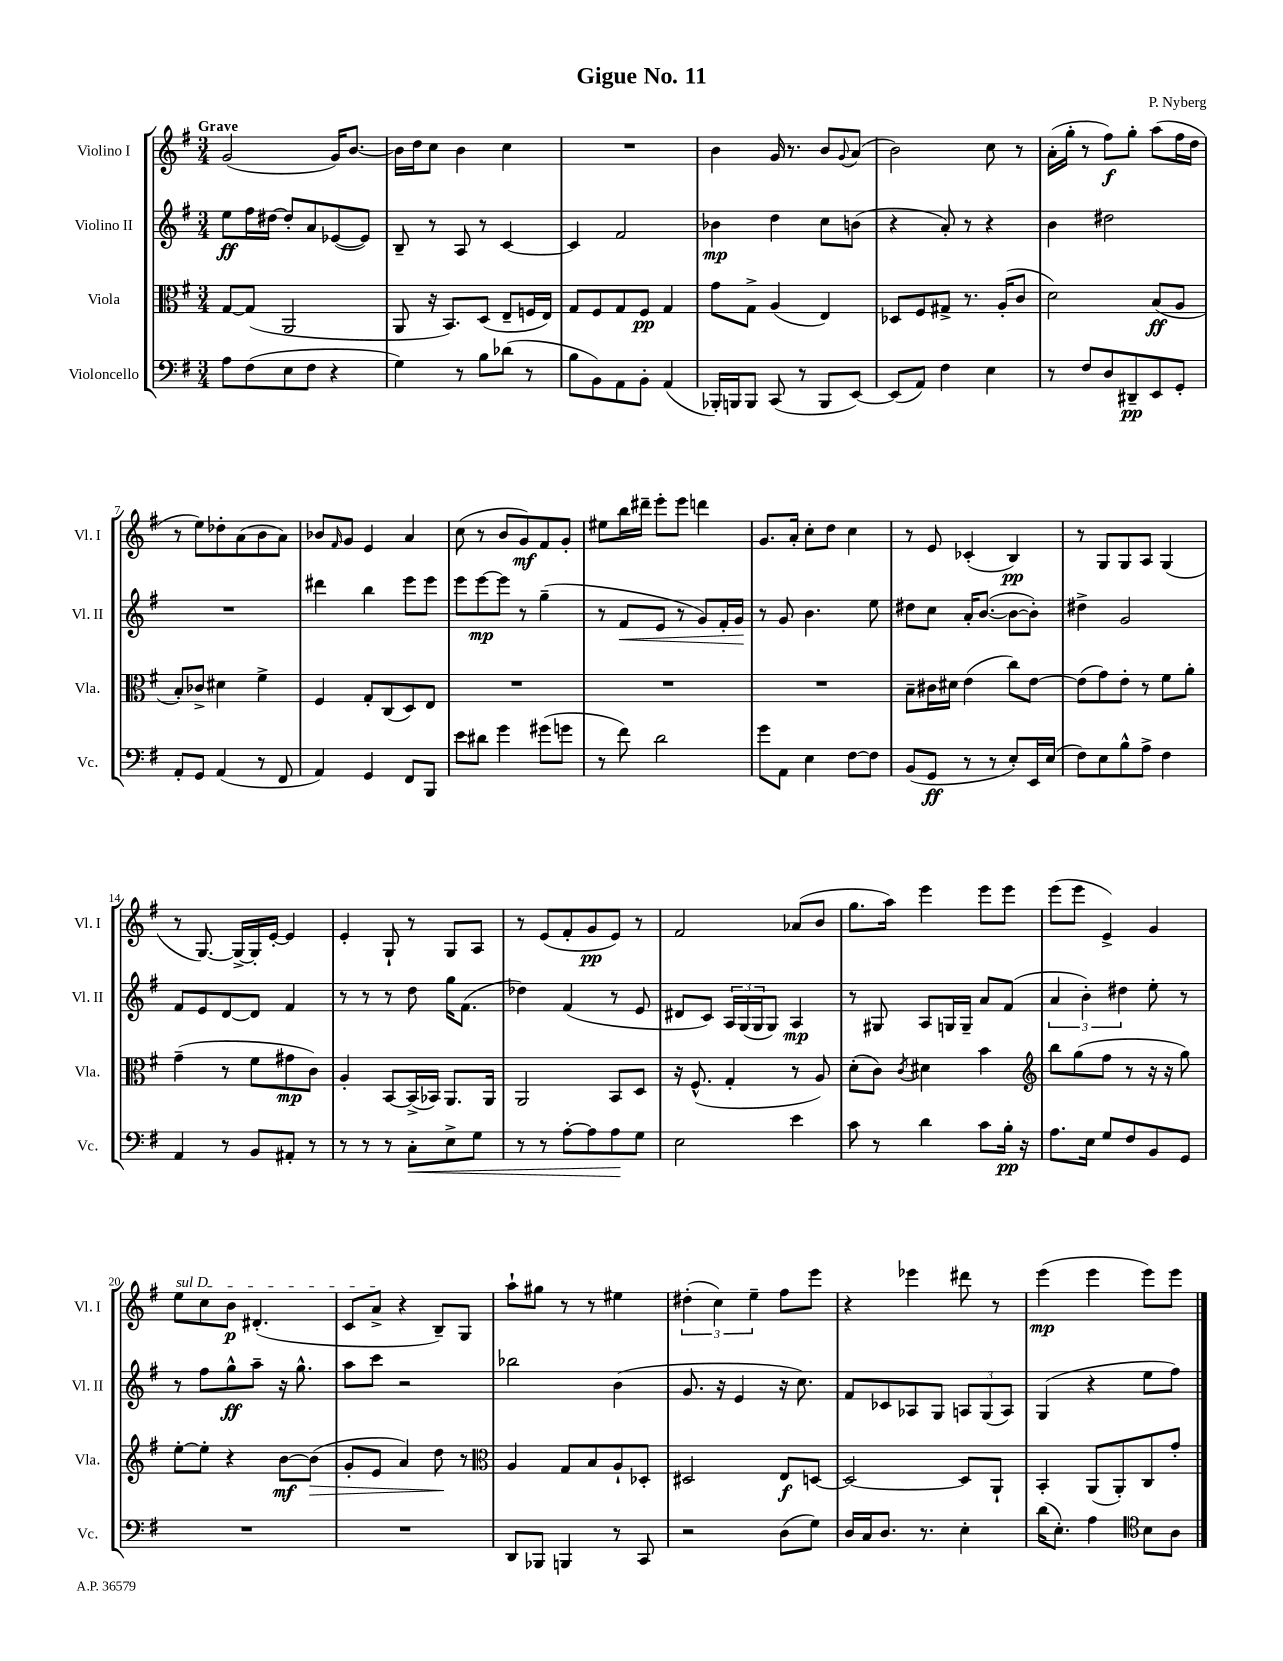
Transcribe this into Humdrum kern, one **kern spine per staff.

**kern	**kern	**kern	**kern
*staff4	*staff3	*staff2	*staff1
*clefF4	*clefC3	*clefG2	*clefG2
*k[f#]	*k[f#]	*k[f#]	*k[f#]
*M3/4	*M3/4	*M3/4	*M3/4
8A	[8G	8ee	(2g
(8F#	(8G]	16ff#	.
.	.	[16dd#	.
8E	2AA	8dd#']	.
8F#	.	8a	.
4r	.	([8e-	16g)
.	.	.	[8.b
.	.	8e-])	.
=	=	=	=
4G)	8AA	8B~	16b]
.	.	.	16dd
.	16r	8r	8cc
.	8.BB)	.	.
8r	.	8A	4b
8B	(8D	8r	.
(8d-	8E~	[4c	4cc
8r	16F	.	.
.	16E)	.	.
=	=	=	=
8B	8G	4c]	2.r
8BB)	8F#	.	.
8AA	8G	2f#	.
8BB'	8F#	.	.
(4AA	4G	.	.
=	=	=	=
16BBB-')	8g	4b-	4b
16BBB	.	.	.
8BBB	8G^	.	.
(8CC	(4A	4dd	16g
.	.	.	8.r
8r	.	.	.
8BBB	4E)	8cc	8b
.	.	.	8qqg
[8EE)	.	(8b	(8a
=	=	=	=
(8EE]	8D-	4r	2b)
8AA)	8F#	.	.
4F#	8G#^	8a')	.
.	8.r	8r	.
4E	.	4r	8cc
.	(16A'	.	.
.	8c	.	8r
=	=	=	=
8r	2d)	4b	(16a'
.	.	.	16gg'
8F#	.	.	8r
8D	.	2dd#	8ff#)
8DD#~	.	.	8gg'
8EE	(8B	.	(8aa
8GG'	8A	.	16ff#
.	.	.	16dd
=	=	=	=
8AA'	8B')	2.r	8r
8GG	8c-^	.	8ee)
(4AA	4d#	.	8dd-'
.	.	.	(8a
8r	4f#^	.	8b
8FF#	.	.	8a)
=	=	=	=
4AA)	4F#	4ddd#	8b-
.	.	.	16qqf#
.	.	.	8g
4GG	8G'	4bb	4e
.	(8C	.	.
8FF#	8D)	8eee	4a
8BBB	8E	8eee	.
=	=	=	=
8e	2.r	8eee	(8cc
8d#	.	[8eee	8r
4g	.	8eee]	8b
.	.	8r	8g)
(8g#	.	(4gg~	8f#
8g	.	.	8g'
=	=	=	=
8r	2.r	8r	8ee#
8f#)	.	8f#	16bb
.	.	.	16ddd#~
2d	.	8e	8eee'
.	.	8r	8eee
.	.	8g)	4ddd
.	.	16f#'	.
.	.	16g	.
=	=	=	=
8g	2.r	8r	8.g
8AA	.	8g	.
.	.	.	16a'
4E	.	4.b	8cc'
.	.	.	8dd
[8F#	.	.	4cc
8F#]	.	8ee	.
=	=	=	=
(8BB	8B~	8dd#	8r
8GG	16c#	8cc	8e
.	16d#	.	.
8r	(4e	16a'	(4c-'
.	.	([8.b	.
8r	.	.	.
8E')	8cc)	8b_	4B)
16EE	[8e	8b'])	.
(16E	.	.	.
=	=	=	=
8F#)	(8e]	4dd#^	8r
8E	8g)	.	8G
8B^^	8e'	2g	8G
8A^	8r	.	8A
4F#	8f#	.	(4G
.	8a'	.	.
=	=	=	=
4AA	(4g~	8f#	8r
.	.	8e	[8.G)
8r	8r	[8d	.
.	.	.	16G^_
8BB	8f#	8d]	16G']
.	.	.	[16e'
8AA#'	8g#	4f#	4e]
8r	8c)	.	.
=	=	=	=
8r	4A'	8r	4e'
8r	.	8r	.
8r	[8BB	8r	8G`
8C'	(16BB^]	8dd	8r
.	16BB-)	.	.
8E^	8.AA	16gg	8G
.	.	(8.f#	.
8G	.	.	8A
.	16AA	.	.
=	=	=	=
8r	2AA	4dd-)	8r
8r	.	.	(8e
[8A'	.	(4f#	8f#'
8A]	.	.	8g
8A	8BB	8r	8e)
8G	8D	8e	8r
=	=	=	=
2E	16r	8d#	2f#
.	(8.F#^^	.	.
.	.	8c)	.
.	4G'	24A	.
.	.	(24G	.
.	.	24G	.
.	.	8G)	.
4e	8r	4A	(8a-
.	8A)	.	8b
=	=	=	=
8c	(8d'	8r	8.gg
8r	8c)	8G#	.
.	.	.	16aa)
.	8qc	.	.
4d	4d#	8A	4eee
.	.	16G	.
.	.	16G~	.
8c	4b	8a	8eee
16B'	.	(8f#	8eee
16r	.	.	.
=	=	=	=
*	*clefG2	*	*
8.A	8bb	6a	(8eee
.	(8gg	.	8eee
.	.	6b')	.
16E	.	.	.
8G	8ff#	.	4e^)
.	.	6dd#	.
8F#	8r	.	.
8BB	16r	8ee'	4g
.	16r	.	.
8GG	8gg)	8r	.
=	=	=	=
2.r	[8ee'	8r	8ee
.	8ee']	8ff#	8cc
.	4r	8gg^^	8b
.	.	8aa~	(4.d#'
.	[8b	16r	.
.	.	8.gg^^	.
.	(8b]	.	.
=	=	=	=
2.r	8g'	8aa	8c
.	8e	8ccc	8a^
.	4a)	2r	4r
.	8dd	.	8B~)
.	8r	.	8G
=	=	=	=
*	*clefC3	*	*
8DD	4A	2bb-	8aa`
8BBB-	.	.	8gg#
4BBB	8G	.	8r
.	8B	.	8r
8r	8A`	(4b	4ee#
8CC	8D-'	.	.
=	=	=	=
2r	2D#	8.g	(6dd#'
.	.	.	6cc)
.	.	16r	.
.	.	4e	.
.	.	.	6ee~
(8D	8E	16r	8ff#
.	.	8.cc)	.
8G)	[8D	.	8eee
=	=	=	=
16D	2D_	8f#	4r
16C	.	.	.
8.D	.	8c-	.
.	.	8A-	4eee-
8.r	.	.	.
.	.	8G	.
4E'	8D]	12A	8ddd#
.	.	(12G	.
.	8AA`	.	8r
.	.	12A)	.
=	=	=	=
(16d	4BB'	(4G	(4eee
8.E')	.	.	.
4A	(8AA	4r	4eee
.	8AA')	.	.
*clefC4	*	*	*
8B	8C	8ee	8eee)
8A	8g'	8ff#)	8eee
==	==	==	==
*-	*-	*-	*-
